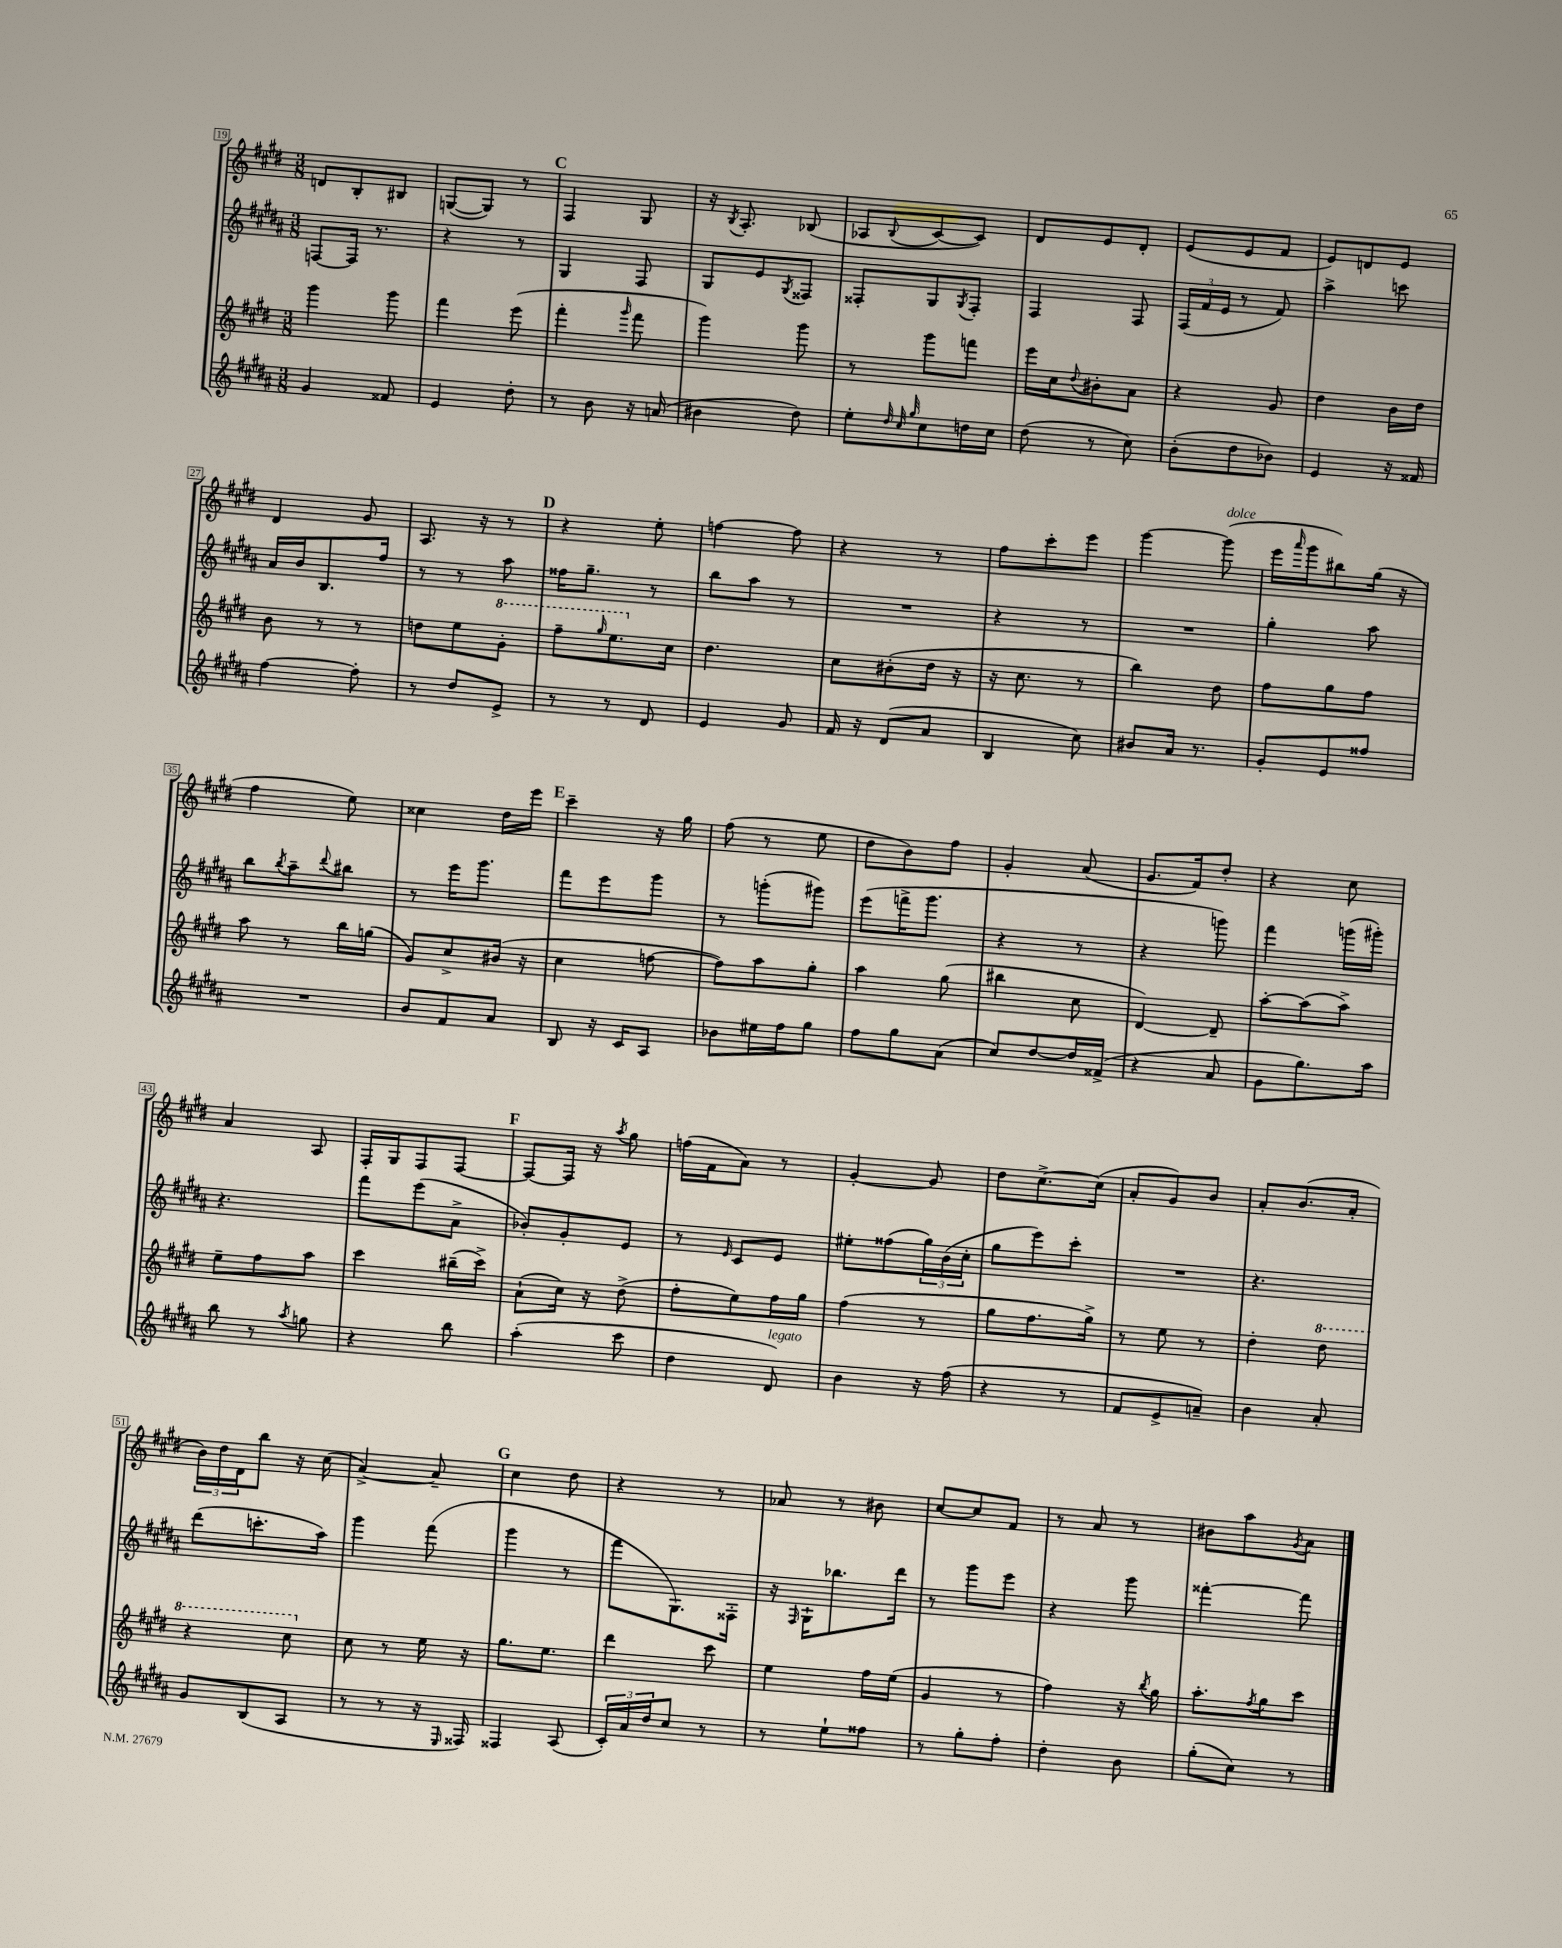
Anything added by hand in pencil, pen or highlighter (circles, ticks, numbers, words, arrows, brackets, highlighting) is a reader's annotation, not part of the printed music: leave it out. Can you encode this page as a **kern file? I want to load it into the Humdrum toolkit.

**kern	**kern	**kern	**kern
*part4	*part3	*part2	*part1
*staff4	*staff3	*staff2	*staff1
*clefG2	*clefG2	*clefG2	*clefG2
*k[f#c#g#d#a#]	*k[f#c#g#d#]	*k[f#c#g#d#a#]	*k[f#c#g#d#]
*M3/8	*M3/8	*M3/8	*M3/8
=19	=19	=19	=19
4g#/	4ggg#\	[8Fn/L	8dn/L
.	.	16F/Jk]	8B'/
.	.	8.r	.
8f##X/	8ggg#\	.	8B#X/J
=20	=20	=20	=20
4e/	4fff#\	4r	([8Gn/L
.	.	.	8G/J])
8dd#'\	(8eee\	8r	8r
!!LO:REH:place=s1:t=C
=21	=21	=21	=21
8r	4fff#'\	4G#/	4F#/
8b\	.	.	.
.	16qqggg#/	.	.
16r	8fff#\	8F#/	8G#/
(16an/	.	.	.
=22	=22	=22	=22
4b#X\	4ggg#\)	8G#/L	16r
.	.	.	8qB/
.	.	.	8.A'/
.	.	8e/	.
.	.	8qG#/	.
8dd#\)	8ggg#\	8F##X/J	(8B-X/
=23	=23	=23	=23
8ee'\L	8r	8F##X'/L	8A-X/L
32qqdd#/	.	.	.
32qqcc#/	.	.	.
32qqgg#/	.	.	8qqB/
8cc#\	8ggg#\L	8G#/	[8c#/
.	.	8qG#/	.
16ddn\L	8fffn\J	8F##'/J	8c#/J])
16cc#\JJ	.	.	.
=24	=24	=24	=24
(8dd#\	16eee\LL	4F#/	8d#/L
.	16cc#\J	.	.
.	8qqdd#/	.	.
8r	8b#X'\	.	8e/
8cc#\)	8a\J	8F#/	8d#'/J
=25	=25	=25	=25
(8b'\L	4r	(24F#/LL	(8e/L
.	.	24f#/	.
.	.	24e/JJ	.
8dd#\	.	8r	8e/
8b-X\J)	8g#/	8f#/)	8f#/J
=26	=26	=26	=26
4e/	4dd#\	4aa#^\	8e/L)
.	.	.	8dn/
16r	16b\LL	8cccn\	8e/J
16f##X/	16dd#\JJ	.	.
!!LO:LB:g=z
=27	=27	=27	=27
[4ff#\	8b\	16a#/LL	4d#/
.	.	16b/J	.
.	8r	8.B/	.
8ff#'\]	8r	.	8g#/
.	.	16ff#/Jk	.
=28	=28	=28	=28
8r	8ddn\L	8r	8.A/
8dd#/L	8ee\	8r	.
.	.	.	16r
*	*8va	*	*
8e^/J	8gg#'\J	8aa#\	8r
!!LO:REH:place=s1:t=D
=29	=29	=29	=29
8r	8fff#~\L	16ff##X\KL	4r
.	.	8.gg#~\J	.
.	16qqggg#/	.	.
8r	8.eee\	.	.
8d#/	.	8r	8ee'\
*	*X8va	*	*
.	16cc#\Jk	.	.
=30	=30	=30	=30
4e/	4.dd#\	8bb\L	[4ffn\
.	.	8aa#\J	.
8g#/	.	8r	8ff\]
=31	=31	=31	=31
16f#/	8cc#\L	4.r	4r
16r	.	.	.
(8d#/L	(8b#X'\	.	.
8a#/J	16dd#\Jk	.	8r
.	16r	.	.
=32	=32	=32	=32
4B/	16r	4r	8ff#\L
.	8.cc#\	.	.
.	.	.	8ccc#'\
8cc#\)	8r	8r	8eee\J
=33	=33	=33	=33
8b#X/L	4bb\)	4.r	[4ggg#\
16a#/Jk	.	.	.
8.r	.	.	.
!	!	!	!LO:TX:a:i:t=dolce
.	8dd#\	.	(8ggg#\]
=34	=34	=34	=34
8g#'/L	8ff#\L	4gg#'\	16eee\LL
.	.	.	16qqaaa/
.	.	.	16ggg#\J
8e/	8gg#\	.	8bb#X\)
8ff##X/J	8ff#\J	8aa#\	(16gg#\Jk
.	.	.	16r
!!LO:LB:g=z
=35	=35	=35	=35
4.r	8aa\	8bb\L	4ff#\
.	.	8qbb/	.
.	8r	8aa#~\	.
.	.	8qqddd#/	.
.	16bb\LL	8bb#X\J	8ee\)
.	(16ggn\JJ	.	.
=36	=36	=36	=36
8b/L	8g#/L)	8r	4cc##X\
8f#/	8cc#^/	16eee\KL	.
.	.	8.ggg#\J	.
8a#/J	(16b#X/Jk	.	16dd#\LL
.	16r	.	16eee\JJ
!!LO:REH:place=s1:t=E
=37	=37	=37	=37
8B/	4cc#\	8fff#\L	4ccc#~\
16r	.	8eee\	.
16c#/KL	.	.	.
8A#/J	[8ffn\	8ggg#\J	16r
.	.	.	16gg#\
=38	=38	=38	=38
8b-X\L	8ff\L])	8r	(8ff#\
16ee#X\L	8aa\	(8gggn'\L	8r
16ff#\J	.	.	.
8gg#\J	8gg#'\J	8ggg#X\J)	8ee\
=39	=39	=39	=39
8ff#\L	4aa\	(8eee\L	8dd#\L
8gg#\	.	16fffn^\K	8b\)
.	.	8.ggg#\J	.
(8a#\J	(8gg#\	.	8ff#\J
=40	=40	=40	=40
8cc#/L)	4bb#X\	4r	4g#'/
[8dd#/	.	.	.
16dd#/L]	8cc#\	8r	(8a/
(16f##X^/JJ	.	.	.
=41	=41	=41	=41
4r	[4d#/)	4r	8.g#/L
.	.	.	16f#/k)
8a#/	8d#~/]	8gggn\)	8dd#'/J
=42	=42	=42	=42
8g#\L	[8aa'\L	4fff#\	4r
8.gg#\)	(8aa\]	.	.
.	8aa^\J)	(16gggn\LL	8cc#\
16aa#\Jk	.	16ggg#X'\JJ)	.
!!LO:LB:g=z
=43	=43	=43	=43
8bb\	8ee~\L	4.r	4a/
8r	8ff#\	.	.
8qaa#/	.	.	.
8ggn\	8aa\J	.	8A/
=44	=44	=44	=44
4r	4ccc#\	8fff#\L	16F#'/LL
.	.	.	16G#/J
.	.	(8eee\	8F#/
8bb\	(16bb#X~\LL	8a#^\J	[8F#/J
.	16ccc#^\JJ)	.	.
!!LO:REH:place=s1:t=F
=45	=45	=45	=45
(4aa#'\	(8a`\L	8b-X'/L)	8F#/L_
.	16cc#\Jk)	8g#'/	16F#/Jk]
.	16r	.	16r
.	.	.	8qaa/
8ccc#\	(8dd#^\	8e/J	8gg#\
=46	=46	=46	=46
4dd#\	8ff#'\L	8r	(16ffn\LL
.	.	.	16f#\J
.	.	16qqe/	.
.	8ee\)	8c#/L	8a\J)
!LO:TX:a:i:t=legato	!	!	!
8d#/)	16ff#\L	8e/J	8r
.	16gg#\JJ	.	.
=47	=47	=47	=47
4b\	(4ff#\	8ee#X'\L	[4g#'/
.	.	(8ff##X\	.
16r	8r	24gg#\L)	8g#/]
.	.	(24b\	.
(16ff#\	.	.	.
.	.	24cc#'\JJ	.
=48	=48	=48	=48
4r	8gg#\L	8gg#\L	8dd#\L
.	8.ff#\	8eee\)	[8.cc#^\
8r	.	8ccc#'\J	.
.	16gg#^\Jk)	.	(16cc#\Jk]
=49	=49	=49	=49
8f#/L	8r	4.r	8a'/L
8e^/	8ee\	.	8g#/)
8an~/J)	8r	.	8b/J
=50	=50	=50	=50
4b\	4dd#'\	4.r	8a'/L
.	.	.	(8.b/
*	*8va	*	*
8a#'/	8ddd#\	.	.
.	.	.	16a'/Jk
!!LO:LB:g=z
=51	=51	=51	=51
8g#/L	4r	(8ddd#\L	24b\LL)
.	.	.	24dd#\
.	.	.	24d#\J
(8B/	.	8.cccn'\	8bb\J
8A#/J	8ccc#\	.	16r
.	.	16aa#\Jk)	(16cc#\
=52	=52	=52	=52
*	*X8va	*	*
8r	8cc#\	4ggg#\	[4a^/)
8r	8r	.	.
16r	16ee\	(8fff#\	8a~/]
16qqE/	.	.	.
16F##X/)	16r	.	.
!!LO:REH:place=s1:t=G
=53	=53	=53	=53
4F##X/	8.gg#\L	4ggg#\	4cc#\
.	8.ee\J	.	.
(8A#/	.	8r	8dd#\
=54	=54	=54	=54
24c#'/LL)	4ddd#\	8fff#\L	4r
24a#/	.	.	.
24dd#/J	.	.	.
8cc#/J	.	8.G#\)	.
8r	8ccc#\	.	8r
.	.	16F##X'\Jk	.
=55	=55	=55	=55
8r	4ee\	16r	8a-X/
.	.	16qqF#/	.
.	.	16G#`\KL	.
8ee`\L	.	8.bb-X\	8r
8ff##X\J	16ff#\LL	.	8b#X\
.	(16ee\JJ	16ddd#\Jk	.
=56	=56	=56	=56
8r	4g#/	8r	[8cc#/L
8gg#'\L	.	8ggg#\L	8cc#/]
8ff#'\J	8r	8eee\J	8f#/J
=57	=57	=57	=57
4dd#'\	4ff#\)	4r	8r
.	.	.	8a/
8b\	16r	8ggg#\	8r
.	8qbb/	.	.
.	16gg#\	.	.
=58	=58	=58	=58
(8gg#'\L	8.aa'\L	[4fff##X'\	8b#X\L
8cc#\J)	.	.	8aa\
.	8qff#/	.	.
.	16gg#\k	.	.
.	.	.	8qg#/
8r	8ccc#\J	8fff##\]	8a\J
==	==	==	==
*-	*-	*-	*-
